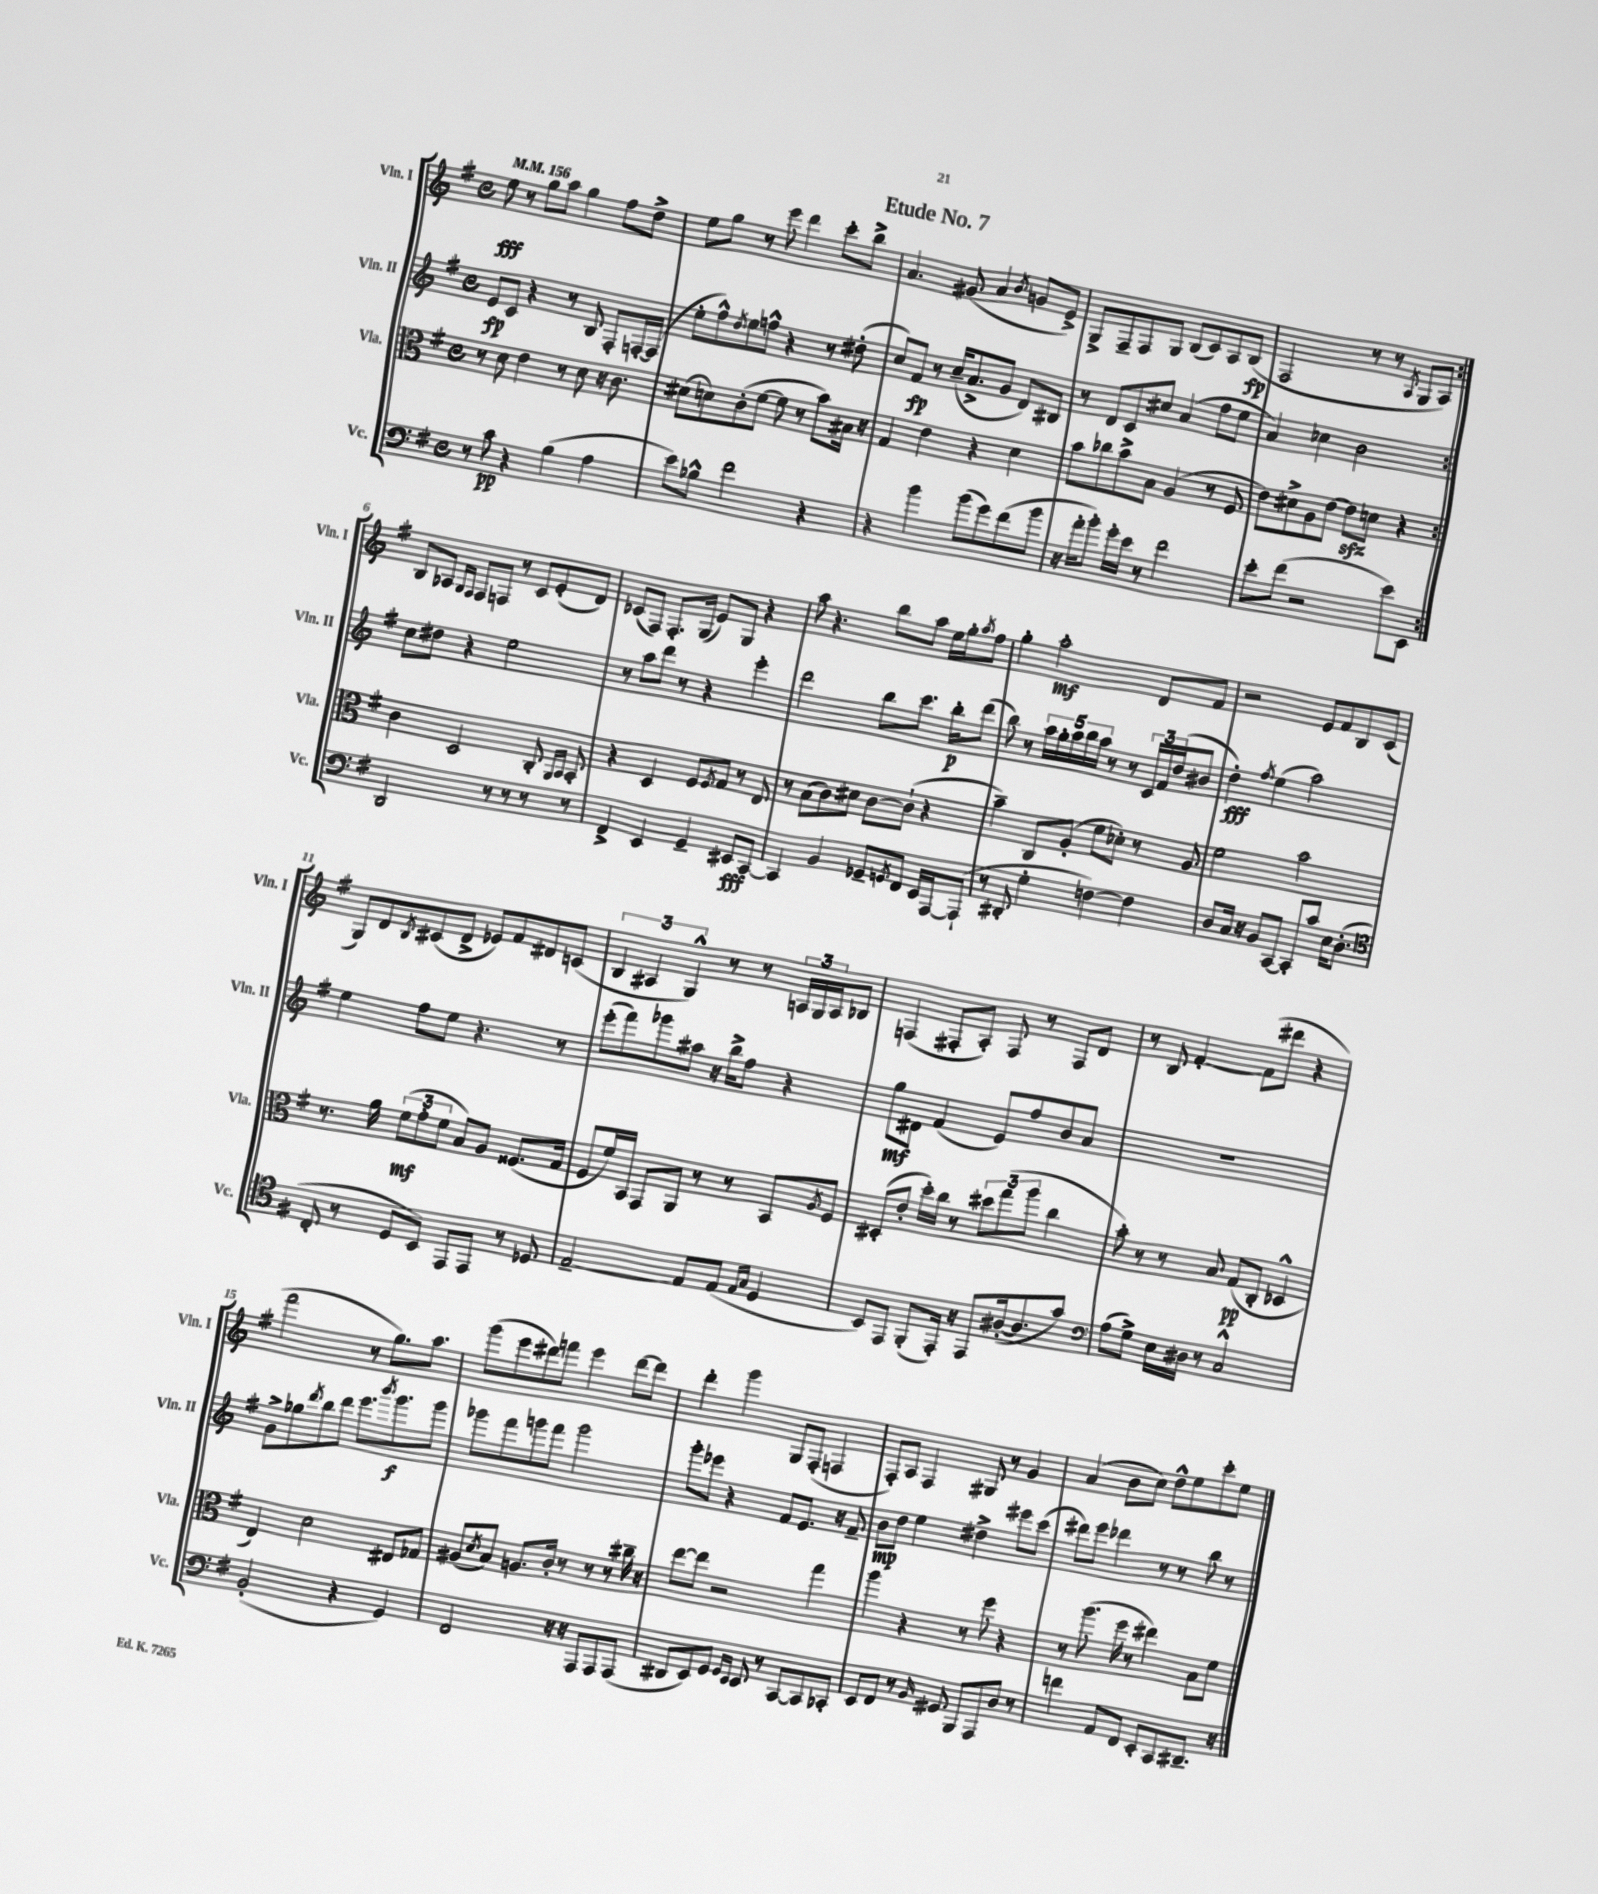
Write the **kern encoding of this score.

**kern	**dynam	**kern	**dynam	**kern	**dynam	**kern	**dynam
*part4	*part4	*part3	*part3	*part2	*part2	*part1	*part1
*staff4	*staff4	*staff3	*staff3	*staff2	*staff2	*staff1	*staff1
*I"Vc.	*	*I"Vla.	*	*I"Vln. II	*	*I"Vln. I	*
*I'Vc.	*	*I'Vla.	*	*I'Vln. II	*	*I'Vln. I	*
*clefF4	*	*clefC3	*	*clefG2	*	*clefG2	*
*k[f#]	*	*k[f#]	*	*k[f#]	*	*k[f#]	*
*M4/4	*	*M4/4	*	*M4/4	*	*M4/4	*
*met(c)	*	*met(c)	*	*met(c)	*	*met(c)	*
*MM156	*	*MM156	*	*MM156	*	*MM156	*
=1	=1	=1	=1	=1	=1	=1	=1
8r	.	8r	.	8e/L	fp	8ee\	fff
8c\	pp	8d\	.	8c/J	.	8r	.
4r	.	4e\	.	4r	.	8gg\L	.
.	.	.	.	.	.	8aa\J	.
(4B\	.	8r	.	8r	.	4gg\	.
.	.	8d\	.	8B/	.	.	.
4A\	.	16r	.	8F#'/L	.	8ff#\L	.
.	.	8.c\	.	.	.	.	.
.	.	.	.	[16Fn'/L	.	8dd^\J	.
.	.	.	.	(16F/JJ]	.	.	.
=2	=2	=2	=2	=2	=2	=2	=2
8e\L)	.	(8d#X\L	.	8ee'\L	.	8ee\L	.
8B-X^^\J	.	8dn\)	.	8ff#^^\)	.	8gg\J	.
.	.	.	.	8qdd/	.	.	.
2f#\	.	(8c'\	.	8ee\	.	8r	.
.	.	[8f#\J	.	8ffn^^\J	.	8eee\	.
.	.	8f#\]	.	4r	.	4ddd\	.
.	.	8r	.	.	.	.	.
4r	.	8b\L)	.	8r	.	8ccc'\L	.
.	.	16B#X\Jk	.	(8dd#X'\	.	8bb^\J	.
.	.	16r	.	.	.	.	.
=3	=3	=3	=3	=3	=3	=3	=3
4r	.	4G/	.	8cc/L)	.	4.a/	.
.	.	.	.	8f#/J	fp	.	.
4b\	.	4e\	.	8r	.	.	.
.	.	.	.	(16cc~/KL	.	(8g#X/	.
.	.	.	.	8.a^/	.	.	.
(8b\L	.	4r	.	.	.	4a/	.
8g\)	.	.	.	8g/J	.	.	.
.	.	.	.	.	.	8qb/	.
(8f#\	.	4d\	.	8d/L)	.	8gn/L	.
8b\J	.	.	.	8B#X/J	.	8e^/J)	.
=4	=4	=4	=4	=4	=4	=4	=4
16r	.	8b\L	.	8r	.	8G^/L	.
16a'\KL	.	.	.	.	.	.	.
8b'\J)	.	8cc-X\	.	8d/L	.	8F#~/	.
16g'\LL	.	8b^\	.	8c/	.	8F#/	.
16e\JJ	.	.	.	.	.	.	.
8r	.	8B\J	.	8cc#X/J	.	8G/J	.
2f#\	.	(4A/	.	(4a/	.	(8B/L	.
.	.	.	.	.	.	8c/)	.
.	.	8r	.	8ff#\L	.	8A/	.
.	.	8F#/	.	8ee\J	.	(8B/J	fp
=5	=5	=5	=5	=5	=5	=5	=5
8e'\L	.	8e\L)	.	4a/)	.	2F#/	.
(8f#\J	.	8d#X^\	.	.	.	.	.
2r	.	8A\	.	4cc-X\	.	.	.
.	.	[8e\J	.	.	.	.	.
.	.	8ezz\L]	.	2b\	.	8r	.
.	.	8dn\J	.	.	.	8r	.
.	.	.	.	.	.	8qA/	.
8e\L)	.	4r	.	.	.	8G/L	.
8EE\J	.	.	.	.	.	8A/J)	.
!!LO:LB:g=z
=6:|!	=6:|!	=6:|!	=6:|!	=6:|!	=6:|!	=6:|!	=6:|!
2DD/	.	4c\	.	8cc\L	.	8B/L	.
.	.	.	.	8dd#X\J	.	8A-X/J	.
.	.	.	.	.	.	16qqG/LL	.
.	.	.	.	.	.	16qqF#/JJ	.
.	.	2D/	.	4r	.	8F#/L	.
.	.	.	.	.	.	8Fn/J	.
8r	.	.	.	2ee\	.	8r	.
8r	.	.	.	.	.	8c/L	.
8r	.	8C'/	.	.	.	(8e'/	.
.	.	16qqAA/LL	.	.	.	.	.
.	.	16qqBB/JJ	.	.	.	.	.
8r	.	8BB'/	.	.	.	8d/J)	.
=7	=7	=7	=7	=7	=7	=7	=7
4FF#^/	.	4r	.	8r	.	(8c-X/L	.
.	.	.	.	8aa\L	.	8F#/J)	.
4EE/	.	4D/	.	8ddd\J	.	8.F#'/L	.
.	.	.	.	8r	.	.	.
.	.	.	.	.	.	(16G/Jk	.
4GG~/	.	8F#/L	.	4r	.	8e/L)	.
.	.	8qF#/	.	.	.	.	.
.	.	8G/J	.	.	.	8G/J	.
8EE#X/L	fff	8r	.	4eee'\	.	4r	.
[8CC/J	.	8E/	.	.	.	.	.
=8	=8	=8	=8	=8	=8	=8	=8
4CC/]	.	8r	.	2ddd\	.	8aa\	.
.	.	(8B\L	.	.	.	4.r	.
4BB/	.	8c\)	.	.	.	.	.
.	.	8d#X\J	.	.	.	.	.
8GG-X~/L	.	[8c\L	.	8bb\L	.	8bb\L	.
8qGGn/	.	.	.	.	.	.	.
8FF#/J	.	(8c`\J]	.	8.ccc\J	.	8aa\J	.
16EE/LL	.	4r	.	.	.	16ee\LL	.
[16AAA/J	.	.	.	16bb'\KL	p	16gg'\J	.
.	.	.	.	.	.	8qaa/	.
(8AAA`/J]	.	.	.	(8ddd\J	.	8ff#\J	.
=9	=9	=9	=9	=9	=9	=9	=9
8r	.	4b~\)	.	8bb\)	.	4gg'\	.
8DD#X'/	.	.	.	8r	.	.	.
4G'\	.	8C/L	.	20aa\LL	.	2aa'\	mf
.	.	.	.	20gg'\	.	.	.
.	.	.	.	20aa\	.	.	.
.	.	(8A'/J	.	.	.	.	.
.	.	.	.	20bb\	.	.	.
.	.	.	.	20aa\JJ	.	.	.
[4Fn\)	.	8f#\L	.	8r	.	.	.
.	.	8d-X'\J)	.	8r	.	.	.
4F\]	.	8r	.	24c/LL	.	8d/L	.
.	.	.	.	24f#/	.	.	.
.	.	.	.	(24dd/J	.	.	.
.	.	8A/	.	8b#X/J	.	8f#/J	.
=10	=10	=10	=10	=10	=10	=10	=10
8D/L	.	2f#\	.	4dd'\)	fff	2r	.
16C/Jk	.	.	.	.	.	.	.
16r	.	.	.	.	.	.	.
.	.	.	.	8qff#/	.	.	.
8BB/L	.	.	.	(4ee\	.	.	.
[8CC/J	.	.	.	.	.	.	.
8CC'/L]	.	2b\	.	2aa\)	.	8e/L	.
8c/J	.	.	.	.	.	8f#/	.
16E\KL	.	.	.	.	.	8B/	.
(8.D'\J	.	.	.	.	.	.	.
.	.	.	.	.	.	(8c/J	.
!!LO:LB:g=z
=11	=11	=11	=11	=11	=11	=11	=11
*clefC4	*	*	*	*	*	*	*
8C'/	.	8.r	.	4ee\	.	8G/L)	.
8r	.	.	.	.	.	8d/	.
.	.	16a\	.	.	.	.	.
.	.	.	.	.	.	8qB/	.
8D/L	.	(12f#\L	mf	8ff#\L	.	(8c#X/	.
.	.	12g'\	.	.	.	.	.
8BB/J)	.	.	.	8ee\J	.	8d^/J	.
.	.	12f#\J	.	.	.	.	.
8EE/L	.	8B/L)	.	4.r	.	8e-X/L)	.
8EE/J	.	8A/J	.	.	.	8f#/	.
8r	.	(8.F##X/L	.	.	.	8d#X/	.
8D-X/	.	.	.	8r	.	(8cn/J	.
.	.	16G/Jk	.	.	.	.	.
=12	=12	=12	=12	=12	=12	=12	=12
[2E~/	.	8F#/L	.	(8eee'\L	.	6B/	.
.	.	16f#/L)	.	8fff#\)	.	.	.
.	.	.	.	.	.	6A#X/	.
.	.	16BB/JJ	.	.	.	.	.
.	.	8GG/L	.	8ggg-X\	.	.	.
.	.	.	.	.	.	6G^^/)	.
.	.	8AA/J	.	8aa#X\J	.	.	.
8E/L]	.	8r	.	16r	.	8r	.
.	.	.	.	16bb^\KL	.	.	.
(8E/J	.	8r	.	8ff#\J	.	8r	.
16qqE/LL	.	.	.	.	.	.	.
16qqG/JJ	.	.	.	.	.	.	.
4D/	.	8BB/L	.	4r	.	24An/LL	.
.	.	.	.	.	.	24G/	.
.	.	.	.	.	.	24A/J	.
.	.	8qA/	.	.	.	.	.
.	.	8F#/J	.	.	.	8B-X/J	.
=13	=13	=13	=13	=13	=13	=13	=13
8BB/L)	.	(8D#X'/L	.	8gg\L	mf	(4Fn/	.
8EE/J	.	8e'/J	.	8d#X\J	.	.	.
(8FF#'/L	.	16dd'\LL)	.	(4f#/	.	8F#X'/L	.
.	.	16cc\JJ	.	.	.	.	.
16EE'/Jk)	.	8r	.	.	.	8A'/J)	.
16r	.	.	.	.	.	.	.
8EE/L	.	12dd#X\L	.	8e/L)	.	8F#/	.
.	.	(12gg\	.	.	.	.	.
([16A#X'/k	.	.	.	8ff#/	.	8r	.
.	.	12aa\J	.	.	.	.	.
8.A#/]	.	.	.	.	.	.	.
.	.	4cc\	.	8b/	.	8F#/L	.
8g/J)	.	.	.	8a/J	.	8d/J	.
=14	=14	=14	=14	=14	=14	=14	=14
*clefF4	*	*	*	*	*	*	*
(8A\L	.	8b'\)	.	1r	.	8r	.
8G^\J)	.	8r	.	.	.	8B/	.
16E\LL	.	8r	.	.	.	[4f#'/	.
16D#X\JJ	.	.	.	.	.	.	.
8r	.	8B/	.	.	.	.	.
2C^^/	.	(8G/L	pp	.	.	(8f#\L]	.
.	.	8C'/J	.	.	.	8ddd#X\J	.
.	.	4D-X^^/	.	.	.	4r	.
!!LO:LB:g=z
=15	=15	=15	=15	=15	=15	=15	=15
(2BB'/	.	4E/)	.	8g^\L	.	2fff#\	.
.	.	.	.	8gg-X\	.	.	.
.	.	.	.	8qddd/	.	.	.
.	.	2d\	.	8bb\	.	.	.
.	.	.	.	8ddd\J	.	.	.
4r	.	.	.	8.eee\L	.	8r	.
.	.	.	.	.	.	8.gg\L)	.
.	.	.	.	8qbbb/	.	.	.
.	.	.	.	8.ggg\	f	.	.
4GG/)	.	8E#X/L	.	.	.	.	.
.	.	.	.	.	.	8.aa\J	.
.	.	8G-X/J	.	8ggg\J	.	.	.
=16	=16	=16	=16	=16	=16	=16	=16
2FF#/	.	(8A#X/L	.	8ggg-X\L	.	(8ggg\L	.
.	.	8qd/	.	.	.	.	.
.	.	8B/J)	.	8fff#\	.	8eee\	.
.	.	8.An/L	.	8gggn\	.	8ddd#X\)	.
.	.	.	.	8fff#\J	.	8fffn\J	.
.	.	16c'/Jk	.	.	.	.	.
16r	.	8r	.	2ggg\	.	4eee\	.
16r	.	.	.	.	.	.	.
8AAA/L	.	8r	.	.	.	.	.
8AAA/	.	8r	.	.	.	[8ddd#\L	.
(8AAA/J	.	16cc#X~\	.	.	.	8ddd#\J]	.
.	.	16r	.	.	.	.	.
=17	=17	=17	=17	=17	=17	=17	=17
8DD#X/L	.	[8ee\L	.	8ggg'\L	.	4ddd'\	.
8EE/)	.	8ee\J]	.	8eee-X\J	.	.	.
8GG/J	.	2r	.	4r	.	4ggg\	.
16qqGG/LL	.	.	.	.	.	.	.
16qqEE/JJ	.	.	.	.	.	.	.
8EE/	.	.	.	.	.	.	.
8r	.	.	.	8f#/L	.	8G/L	.
[8CC/L	.	.	.	8.e/J	.	(8F#'/J	.
8CC/]	.	4gg\	.	.	.	4Fn/	.
.	.	.	.	16r	.	.	.
8CC-X'/J	.	.	.	8f#~/	.	.	.
=18	=18	=18	=18	=18	=18	=18	=18
8EE/L	.	4aa\	.	8b\L	mp	8F#'/L)	.
8FF#/J	.	.	.	8dd\J	.	8A/J	.
8r	.	4r	.	4ee\	.	4F#/	.
16qqBB/	.	.	.	.	.	.	.
8GG#X/	.	.	.	.	.	.	.
8BBB/L	.	8r	.	4dd#X^\	.	8G#X/	.
8AAA/	.	8ff#\	.	.	.	8r	.
8D/J	.	4r	.	8eee#X\L	.	4g/	.
8r	.	.	.	(8ccc\J	.	.	.
=19	=19	=19	=19	=19	=19	=19	=19
4fn\	.	8r	.	8ddd#X\L)	.	(4a/	.
.	.	(8.aa\	.	8eee\J	.	.	.
8AA/L	.	.	.	4ddd-X\	.	8b\L	.
.	.	16ff#\	.	.	.	.	.
8FF#/J	.	8r	.	.	.	8cc\J)	.
8EE'/L	.	4ee#X\)	.	8r	.	8dd^^\L	.
8CC/	.	.	.	8r	.	8ee\	.
8.DD#X~/J	.	8B\L	.	8bb\	.	8ccc'\	.
.	.	8f#\J	.	8r	.	8ee\J	.
16r	.	.	.	.	.	.	.
==	==	==	==	==	==	==	==
*-	*-	*-	*-	*-	*-	*-	*-
